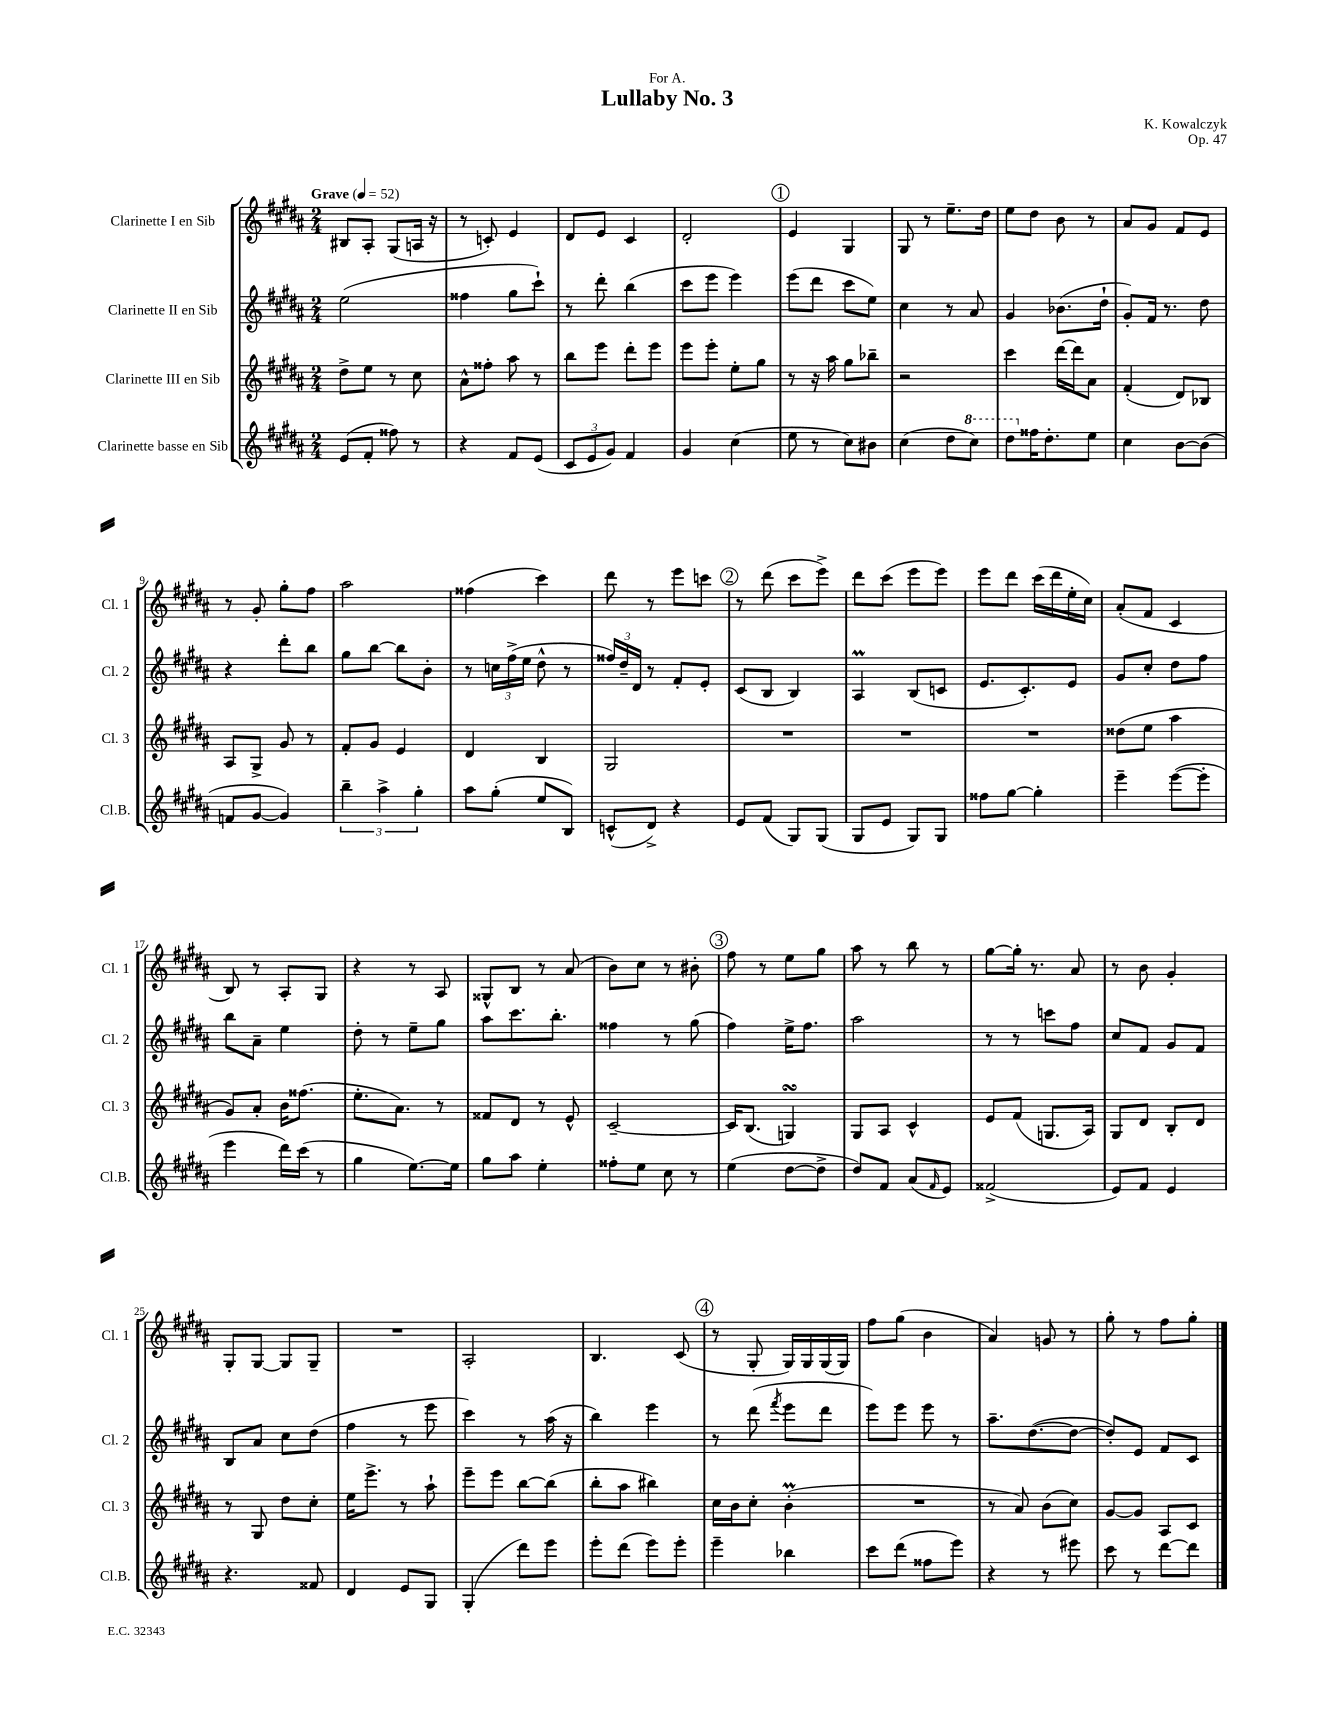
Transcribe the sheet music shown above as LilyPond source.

\header { title = "Lullaby No. 3" composer = "K. Kowalczyk" dedication = "For A." opus = "Op. 47" }
<<
\new StaffGroup <<
\new Staff = "s0" \with { instrumentName = "Clarinette I en Sib" shortInstrumentName = "Cl. 1" } {
    \clef treble \key b \major \numericTimeSignature \time 2/4 \tempo "Grave" 4 = 52
    bis8 ais8-. gis8( a16 r16 |
    r8 c'8-.) e'4 |
    dis'8 e'8 cis'4 |
    dis'2-. |
    \mark \markup { \circle "1" } e'4 gis4 |
    gis8 r8 e''8.-- dis''16 |
    e''8 dis''8 b'8 r8 |
    ais'8 gis'8 fis'8 e'8 |
    r8 gis'8-. gis''8-. fis''8 |
    ais''2 |
    fisis''4( cis'''4) |
    dis'''8 r8 e'''8 c'''8 |
    \mark \markup { \circle "2" } r8 dis'''8( cis'''8 e'''8->) |
    dis'''8 cis'''8( e'''8 e'''8) |
    e'''8 dis'''8 cis'''16( dis'''16 e''16-. cis''16) |
    ais'8-.( fis'8 cis'4 |
    b8) r8 ais8-. gis8 |
    r4 r8 ais8 |
    gisis8-^ b8 r8 ais'8( |
    b'8) cis''8 r8 bis'8-. |
    \mark \markup { \circle "3" } fis''8 r8 e''8 gis''8 |
    ais''8 r8 b''8 r8 |
    gis''8~ gis''16-. r8. ais'8 |
    r8 b'8 gis'4-. |
    gis8-. gis8~ gis8 gis8-- |
    R2 |
    ais2-. |
    b4. cis'8( |
    \mark \markup { \circle "4" } r8 gis8-. gis16) gis16 gis16( gis16) |
    fis''8 gis''8( b'4 |
    ais'4) g'8 r8 |
    gis''8-. r8 fis''8 gis''8-. \bar "|." |
}
\new Staff = "s1" \with { instrumentName = "Clarinette II en Sib" shortInstrumentName = "Cl. 2" } {
    \clef treble \key b \major \numericTimeSignature \time 2/4
    e''2( |
    fisis''4 gis''8 cis'''8-!) |
    r8 dis'''8-. b''4( |
    cis'''8 e'''8 e'''4) |
    \mark \markup { \circle "1" } e'''8( dis'''8 cis'''8 e''8) |
    cis''4 r8 ais'8 |
    gis'4 bes'8.( dis''16-! |
    gis'8-.) fis'16 r8. dis''8 |
    r4 dis'''8-. b''8 |
    gis''8 b''8~ b''8 b'8-. |
    r8 \tuplet 3/2 { c''16 fis''16->( e''16 } dis''8-^ r8 |
    \tuplet 3/2 { fisis''16) dis''16-- dis'16 } r8 fis'8-. e'8-. |
    \mark \markup { \circle "2" } cis'8( b8 b4) |
    ais4\prall b8( c'8 |
    e'8. cis'8.-.) e'8 |
    gis'8 cis''8-. dis''8 fis''8 |
    b''8 ais'8-- e''4 |
    dis''8-. r8 e''8-- gis''8 |
    ais''8 cis'''8. b''8.-. |
    fisis''4 r8 gis''8( |
    \mark \markup { \circle "3" } fis''4) e''16-> fis''8. |
    ais''2 |
    r8 r8 c'''8 fis''8 |
    cis''8 fis'8 gis'8 fis'8 |
    b8 ais'8 cis''8 dis''8( |
    fis''4 r8 e'''8 |
    cis'''4) r8 ais''16( r16 |
    b''4) e'''4 |
    \mark \markup { \circle "4" } r8 dis'''8( \acciaccatura { fis'''8 } e'''8 dis'''8 |
    e'''8) e'''8 e'''8 r8 |
    ais''8.-- dis''8.~( dis''8~ |
    dis''8-.) e'8 fis'8 cis'8 \bar "|." |
}
\new Staff = "s2" \with { instrumentName = "Clarinette III en Sib" shortInstrumentName = "Cl. 3" } {
    \clef treble \key b \major \numericTimeSignature \time 2/4
    dis''8-> e''8 r8 cis''8 |
    ais'8-^ fisis''8-. ais''8 r8 |
    b''8 e'''8 dis'''8-. e'''8 |
    e'''8 e'''8-. e''8-. gis''8 |
    \mark \markup { \circle "1" } r8 r16 ais''16 gis''8 bes''8-- |
    r2 |
    cis'''4 dis'''16~ dis'''16 ais'8 |
    fis'4-.( dis'8) bes8 |
    ais8 gis8-> gis'8 r8 |
    fis'8-. gis'8 e'4 |
    dis'4 b4 |
    gis2 |
    \mark \markup { \circle "2" } R2 |
    R2 |
    R2 |
    disis''8( e''8 ais''4 |
    gis'8) ais'8-. b'16 fisis''8.( |
    e''8.-. ais'8.) r8 |
    fisis'8 dis'8 r8 e'8-^ |
    cis'2~-- |
    \mark \markup { \circle "3" } cis'16 b8.( g4\turn) |
    gis8 ais8 cis'4-^ |
    e'8 fis'8( g8. ais16) |
    gis8 dis'8 b8-. dis'8 |
    r8 gis8 dis''8 cis''8-. |
    e''16 e'''8.-> r8 ais''8-! |
    e'''8-- e'''8 b''8~ b''8( |
    b''8-. ais''8 bis''4) |
    \mark \markup { \circle "4" } cis''16 b'16 cis''8-. b'4-.\prall( |
    R2 |
    r8 ais'8) b'8( cis''8) |
    gis'8~ gis'8 ais8 cis'8 \bar "|." |
}
\new Staff = "s3" \with { instrumentName = "Clarinette basse en Sib" shortInstrumentName = "Cl.B." } {
    \clef treble \key b \major \numericTimeSignature \time 2/4
    e'8( fis'8-. fisis''8) r8 |
    r4 fis'8 e'8( |
    \tuplet 3/2 { cis'8 e'8 gis'8) } fis'4 |
    gis'4 cis''4( |
    \mark \markup { \circle "1" } e''8 r8 cis''8) bis'8 |
    cis''4( dis''8 \ottava #1 cis'''8) |
    dis'''8 \ottava #0 fisis''16 dis''8.-. e''8 |
    cis''4 b'8~ b'8( |
    f'8 gis'8~ gis'4) |
    \tuplet 3/2 { b''4-- ais''4-> gis''4-. } |
    ais''8 gis''8-.( e''8 b8) |
    c'8-^( dis'8->) r4 |
    \mark \markup { \circle "2" } e'8 fis'8( gis8) gis8( |
    gis8 e'8 gis8) gis8 |
    fisis''8 gis''8~ gis''4-. |
    e'''4-- e'''8~( e'''8-. |
    e'''4 dis'''16) cis'''16( r8 |
    gis''4 e''8.~) e''16 |
    gis''8 ais''8 e''4-. |
    fisis''8-. e''8 cis''8 r8 |
    \mark \markup { \circle "3" } e''4( dis''8~ dis''8-> |
    dis''8) fis'8 ais'8( \grace { fis'16 } e'8) |
    fisis'2->( |
    e'8) fis'8 e'4 |
    r4. fisis'8 |
    dis'4 e'8 gis8 |
    gis4-.( dis'''8) e'''8 |
    e'''8-. dis'''8( e'''8) e'''8-. |
    \mark \markup { \circle "4" } e'''4-- bes''4 |
    cis'''8 dis'''8( fisis''8 e'''8) |
    r4 r8 eis'''8 |
    cis'''8 r8 dis'''8~ dis'''8 \bar "|." |
}
>>
>>
